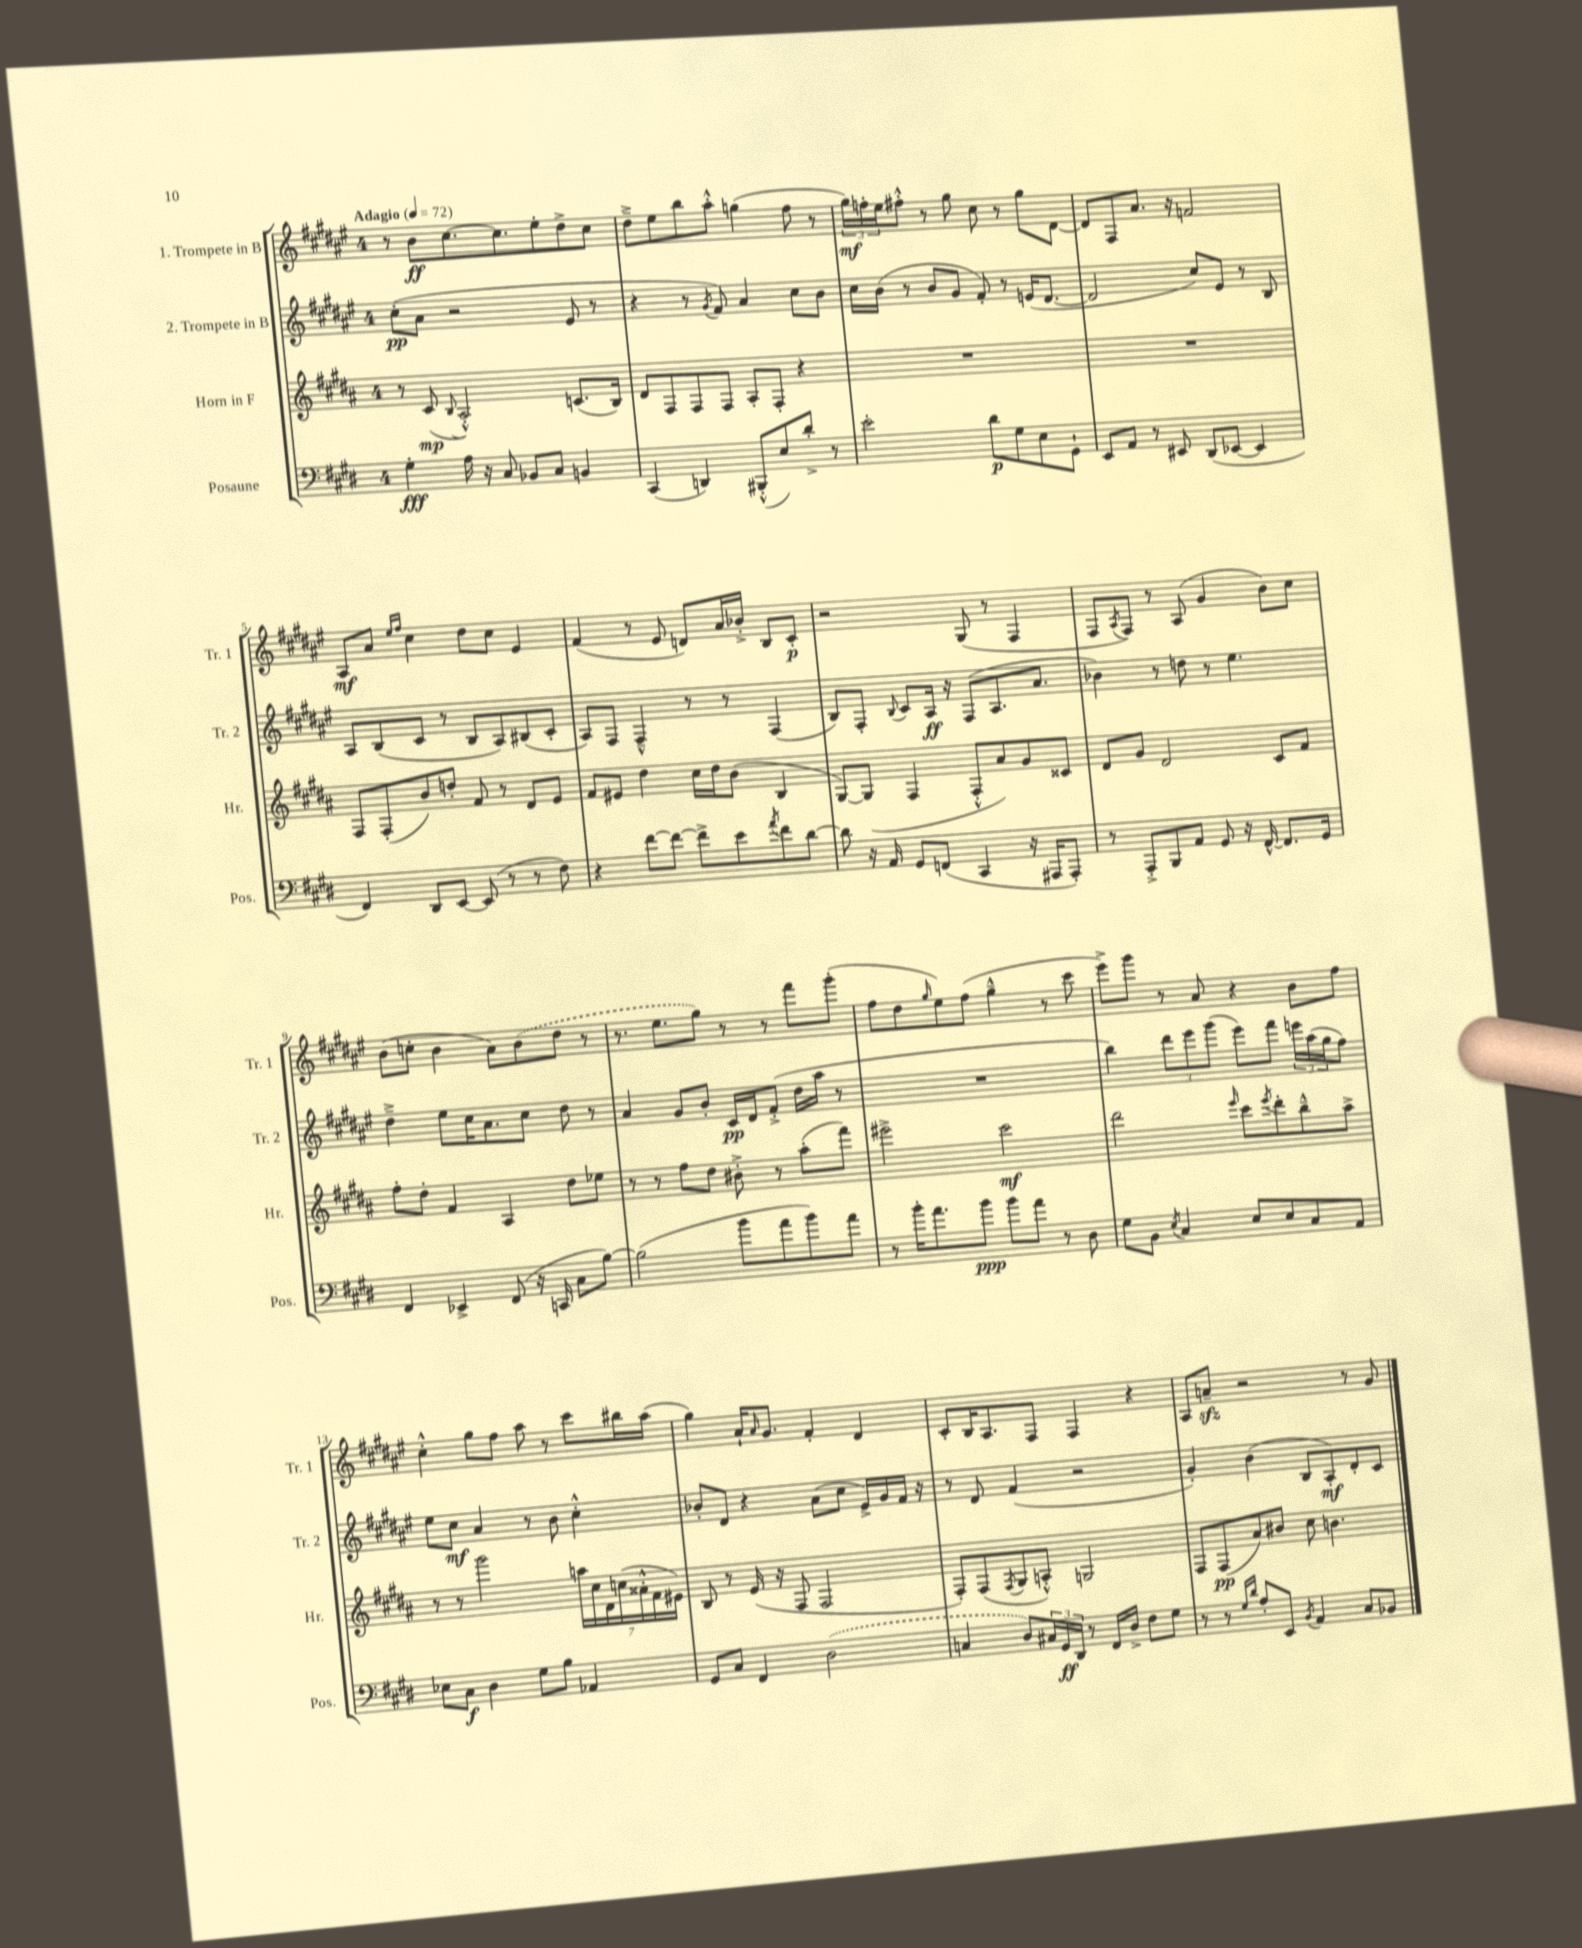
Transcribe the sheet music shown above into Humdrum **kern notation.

**kern	**kern	**kern	**kern
*staff4	*staff3	*staff2	*staff1
*clefF4	*clefG2	*clefG2	*clefG2
*k[f#c#g#d#]	*k[f#c#g#d#a#]	*k[f#c#g#d#a#e#]	*k[f#c#g#d#a#e#]
*M4/4	*M4/4	*M4/4	*M4/4
*MM72	*MM72	*MM72	*MM72
4G#'	8r	(8cc#'	8r
.	(8c#	8a#	8b
.	8qqB	.	.
16A	2A#'^^)	2r	[8.cc#
16r	.	.	.
8C#	.	.	.
.	.	.	8.cc#]
8BB-	.	.	.
8C#	.	.	8ee#'
4BB	(8.c	8e#	8dd#^
.	.	8r	8cc#
.	16B)	.	.
=	=	=	=
(4CC#	8d#	4r	8dd#~^
.	8F#	.	8ee#
4DD)	8F#	8r	8bb
.	.	8qg#	.
.	8F#	8f#)	8aa#'^^
(8BBB#'^^	8A#'	4a#	(4gg
8E)	8F#'	.	.
8d#'^	4r	8cc#	8ff#
8r	.	8b	8r
=	=	=	=
2e'	1r	16cc#	24gg#)
.	.	.	24ff'
.	.	(16b	.
.	.	.	24ee#
.	.	8r	8ff#'^^
.	.	8b	8r
.	.	8g#	8gg#
8d#	.	8f#')	8cc#
8G#	.	8r	8r
8E	.	(16e	8gg#
.	.	[8.d#	.
8GG#`	.	.	[8d#
=	=	=	=
8EE	1r	2d#]	8d#]
8AA	.	.	8F#
8r	.	.	8.a#
8EE#	.	.	.
.	.	.	16r
(8DD#	.	8cc#)	2f
[8EE-	.	8e#	.
4EE-]	.	8r	.
.	.	8B	.
=	=	=	=
4FF#)	8F#	8A#	8A#
.	(8F#'	(8B	8a#
.	.	.	16qqee#
.	.	.	16qqff#
8DD#	8b)	8c#	4cc#
[8EE	8dd'	8r	.
(8EE]	8f#	8B	8dd#
8r	8r	8A#)	8cc#
8r	8d#	(8B#	4e#
8F#)	8e	8c#'	.
=	=	=	=
4r	8f#	8A#)	(4f#
.	8e#	8F#	.
[8f#	4dd#	4F#~^^	8r
8f#_	.	.	8e#
8f#^]	16cc#	8r	8d)
.	16dd#	.	.
8e	(8b	8r	16a#
.	.	.	16b-'^
8qa	.	.	.
8f#	4B	(4F#	8B
[8d#	.	.	8c#'
=	=	=	=
8d#]	[8G#)	8B)	2r
16r	(8G#]	8F#'	.
16AA	.	.	.
.	.	8qqB	.
8GG#	4F#	8c#	.
(8FF	.	16A#	.
.	.	16r	.
4CC#	8F#'^^	(8F#	(8G#
.	8a#)	8.A#	8r
16r	8g#	.	4F#
16AAA#	.	8.a#	.
8AAA#')	8c##	.	.
=	=	=	=
8r	8d#	4b-)	8F#
.	.	.	8qA#
8AAA'^	8g#	.	8F#)
8BBB	2d#	8r	8r
8AA	.	8dd	(8A#
8GG#	.	8r	4g#
16r	.	4.ee#	.
[16FF#^^	.	.	.
8.FF#]	8c#	.	8b)
.	8f#	.	8cc#
16GG#	.	.	.
=	=	=	=
4FF#	8ff#'	4dd#~^	(8b
.	8dd#'	.	8cc'
4EE-^	4f#	8ee#	4b
.	.	16cc#	.
.	.	8.a#	.
(8FF#	4A#	.	8a#)
16r	.	8cc#	(8b
16CC	.	.	.
8C#	8dd#	8dd#	8dd#
[8B)	8ee-	8r	8r
=	=	=	=
(2B]	8r	4a#	8.r
.	8r	.	.
.	.	.	8.ee#
.	8ff#	8g#	.
.	8dd#	8b'	8gg#)
8b	8b#'^	16c#	8r
.	.	16d#	.
8a	8r	(8f#'^	8r
8b)	(8aa#'	16dd#	8fff#
.	.	16aa#	.
8a	8fff#)	8r	(8ggg#'
=	=	=	=
8r	2eee#^	1r	8ff#
16b'	.	.	8dd#
8.a	.	.	.
.	.	.	16qqgg#
.	.	.	8ee#)
8b	.	.	(8ff#
8b	2ccc#	.	4gg#~^^
8a	.	.	.
8r	.	.	8r
8D#	.	.	8ccc#
=	=	=	=
8G#	2ddd#	4bb)	8eee#^)
8BB	.	.	8ggg#
8qE	.	.	.
4C#	.	12ddd#	8r
.	.	12eee#	.
.	.	.	8a#
.	.	(12ggg#	.
.	16qqeee	.	.
8E	8ccc#	8eee#)	4r
.	8qeee	.	.
8E	8ddd#'	8fff#	.
8C#	8bb~^^	24eee	8b
.	.	(24aa#	.
.	.	24gg#	.
8AA	8aa#^	8ff#)	8ff#
=	=	=	=
8E-	8r	8ee#	4cc#'^^
8C#	8r	8cc#	.
4D#	2ggg#	4a#	8gg#
.	.	.	8ff#
8G#	.	8r	8aa#
8B	.	8b	8r
4AA-	28aa	4cc#'^^	8ccc#
.	28cc#	.	.
.	28d#	.	.
.	(28cc	.	.
.	.	.	16bb#
.	28a##'^^	.	.
.	28f#	.	.
.	.	.	(16aa#
.	28e#)	.	.
=	=	=	=
8GG#	8B	8b-'	4gg#)
8C#	8r	8d#	.
4FF#	(16e	4r	16a#`
.	.	.	16qqa#
.	16r	.	8.g#
.	8F#	.	.
(2D#	2F#	(8a#	4f#'
.	.	8cc#	.
.	.	16e#^)	4d#
.	.	16g#	.
.	.	16f#	.
.	.	16r	.
=	=	=	=
4C	8F#')	8r	8c#'
.	(8F#	8d#	16B
.	.	.	8.A#
.	8qF#	.	.
8D#)	8G#	(4f#	.
24C#	8A'^^)	.	8F#
24GG#	.	.	.
24DD#	.	.	.
8r	2G	2r	4F#
16FF#	.	.	.
16D#^	.	.	.
8F#	.	.	4r
8G#	.	.	.
=	=	=	=
8r	8F#	4g#')	8A#
8r	(8F#	.	8a~
16qqG#	.	.	.
16qqd#	.	.	.
8A'	8a#)	(4b	2r
8EE	8b#	.	.
8qBB	.	.	.
4AA	8cc#	8B	.
.	4.b	8A#')	.
8C#	.	8d#'	8r
8BB-	.	8c#	8g#
==	==	==	==
*-	*-	*-	*-
